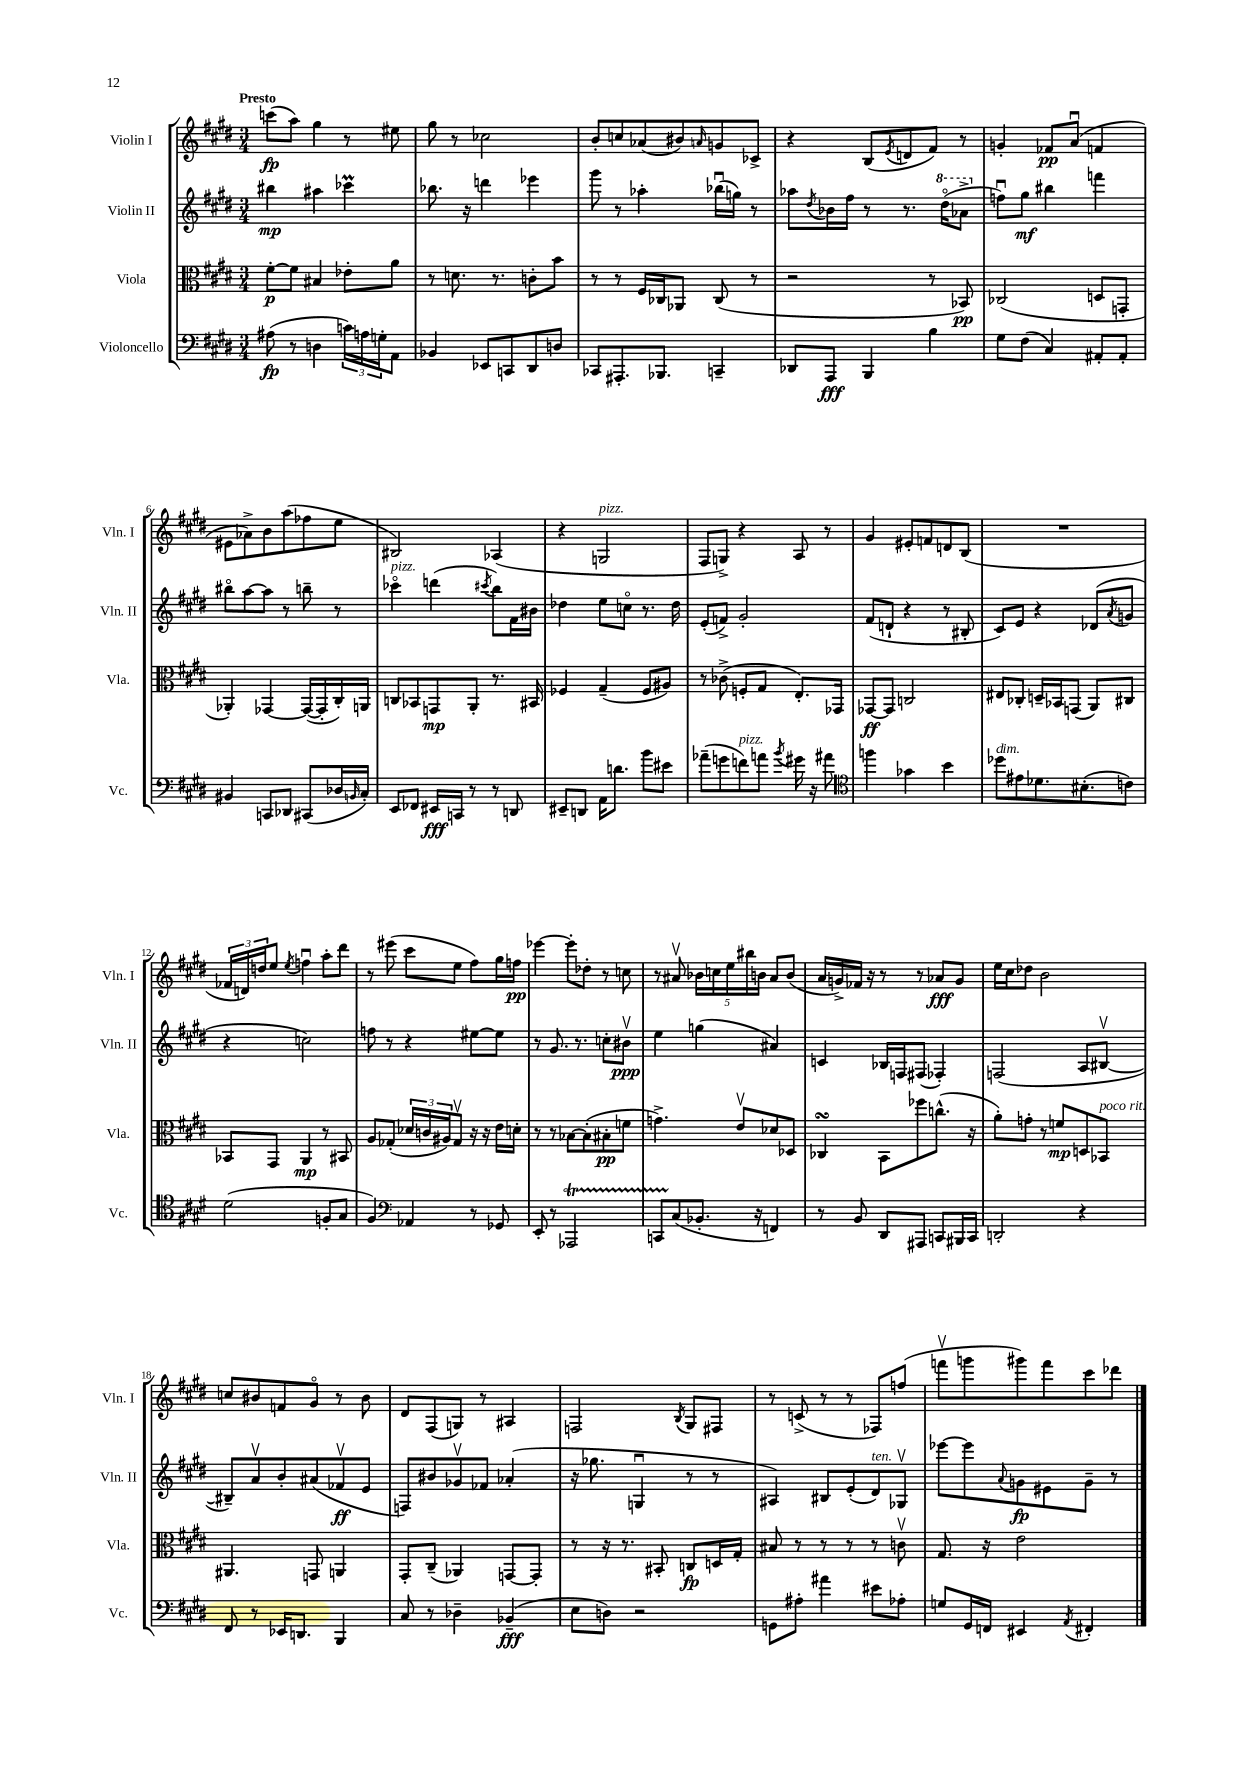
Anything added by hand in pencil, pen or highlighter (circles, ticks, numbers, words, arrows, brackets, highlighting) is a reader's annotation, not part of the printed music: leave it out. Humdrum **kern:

**kern	**dynam	**kern	**dynam	**kern	**dynam	**kern	**dynam
*part4	*part4	*part3	*part3	*part2	*part2	*part1	*part1
*staff4	*staff4	*staff3	*staff3	*staff2	*staff2	*staff1	*staff1
*I"Violoncello	*	*I"Viola	*	*I"Violin II	*	*I"Violin I	*
*I'Vc.	*	*I'Vla.	*	*I'Vln. II	*	*I'Vln. I	*
*clefF4	*	*clefC3	*	*clefG2	*	*clefG2	*
*k[f#c#g#d#]	*	*k[f#c#g#d#]	*	*k[f#c#g#d#]	*	*k[f#c#g#d#]	*
*M3/4	*	*M3/4	*	*M3/4	*	*M3/4	*
=1	=1	=1	=1	=1	=1	=1	=1
!	!	!	!	!	!	!LO:TX:a:B:t=Presto	!
(8A#X\	fp	[8f#'\L	p	4bb#X\	mp	(8cccn\L	fp
8r	.	8f#\J]	.	.	.	8aa\J)	.
4Dn\	.	4B#X/	.	4aa#X\	.	4gg#\	.
24cn\LL)	.	8e-X'\L	.	4ccc-XM\	.	8r	.
24An\	.	.	.	.	.	.	.
24Gn'\J	.	.	.	.	.	.	.
8AA\J	.	8a\J	.	.	.	8ee#X\	.
=2	=2	=2	=2	=2	=2	=2	=2
4BB-X/	.	8r	.	8.bb-X\	.	8gg#\	.
.	.	8.dn\	.	.	.	8r	.
.	.	.	.	16r	.	.	.
8EE-X/L	.	.	.	4dddn\	.	2cc-X\	.
.	.	8.r	.	.	.	.	.
8CCn/	.	.	.	.	.	.	.
8DD#/	.	8cn'\L	.	4eee-X\	.	.	.
8Dn/J	.	8b\J	.	.	.	.	.
=3	=3	=3	=3	=3	=3	=3	=3
8CC-X/L	.	8r	.	8ggg#\	.	8b'/L	.
8.AAA#X'/	.	8r	.	8r	.	8ccn/	.
.	.	16F#/LL	.	4aa-X'\	.	(8a-X/	.
8.BBB-X/J	.	16C-X/J	.	.	.	.	.
.	.	8AA-X/J	.	.	.	8b#X/)	.
.	.	.	.	.	.	16qqan/	.
4CCn~/	.	(8C-/	.	(16bb-Xu\LL	.	8gn/	.
.	.	.	.	16ggn\JJ)	.	.	.
.	.	8r	.	8r	.	8c-X^/J	.
=4	=4	=4	=4	=4	=4	=4	=4
8DD-X/L	.	2r	.	8aa-X\L	.	4r	.
.	.	.	.	8qdd#/	.	.	.
8AAA/J	fff	.	.	16b-X\L	.	.	.
.	.	.	.	16ff#\JJ	.	.	.
4BBB/	.	.	.	8r	.	(8B/L	.
.	.	.	.	.	.	8qe/	.
.	.	.	.	8.r	.	8dn/	.
4B\	.	8r	.	.	.	8f#/J)	.
*	*	*	*	*8va	*	*	*
.	.	.	.	(16ddd#\KL	.	.	.
.	.	8BB-X/)	pp	8aa-X^\J	.	8r	.
=5	=5	=5	=5	=5	=5	=5	=5
*	*	*	*	*X8va	*	*	*
8G#\L	.	(2C-X/	.	8ffnu\L)	.	4gn'/	.
(8F#\J	.	.	.	8gg#\J	mf	.	.
4C#/)	.	.	.	4bb#X\	.	8f-X/L	pp
.	.	.	.	.	.	(8au/J	.
8AA#X'/L	.	8Dn/L	.	4fffn\	.	4fn/	.
8AA#'/J	.	8GGn'/J	.	.	.	.	.
!!LO:LB:g=z
=6	=6	=6	=6	=6	=6	=6	=6
4BB#X/	.	4AA-X'/)	.	8bb#X\L	.	8e#X\L	.
.	.	.	.	[8aa\	.	8a-X^\)	.
8CCn/L	.	[4GG-X/	.	8aa\J]	.	8b\	.
8DD-X/J	.	.	.	8r	.	(8aa\	.
(8CC#X/L	.	(16GG-/LL_	.	8bbn~\	.	8ff-X\	.
.	.	16GG-'/]	.	.	.	.	.
16D-X/L	.	16C#'/)	.	8r	.	8ee\J	.
16qqBBn/	.	.	.	.	.	.	.
16C#'/JJ)	.	16AAn/JJ	.	.	.	.	.
=7	=7	=7	=7	=7	=7	=7	=7
!	!	!	!	!LO:TX:a:i:t=pizz.	!	!	!
8EE/L	.	8Cn/L	.	4ccc-X\	.	2B#X/)	.
8FF-X/J	.	8BB-X/	.	.	.	.	.
16EE#X/LL	fff	8GGn/	mp	(4dddn\	.	.	.
16CCn/JJ	.	.	.	.	.	.	.
8r	.	8AA'/J	.	.	.	.	.
.	.	.	.	8qccc#X/	.	.	.
8r	.	8.r	.	8bb\L)	.	(4A-X/	.
8DDn/	.	.	.	16f#\L	.	.	.
.	.	16BB#X/	.	16b#X\JJ	.	.	.
=8	=8	=8	=8	=8	=8	=8	=8
8EE#X~/L	.	4F-X/	.	4dd-X\	.	4r	.
8DDn/J	.	.	.	.	.	.	.
!	!	!	!	!	!	!LO:TX:a:i:t=pizz.	!
16AA\KL	.	(4G#~/	.	8ee\L	.	2Gn/	.
8.dn\J	.	.	.	.	.	.	.
.	.	.	.	8ccn\J	.	.	.
8b\L	.	8F-/L	.	8.r	.	.	.
8e#X\J	.	8A#X/J)	.	.	.	.	.
.	.	.	.	16dd-\	.	.	.
=9	=9	=9	=9	=9	=9	=9	=9
(8a-X~\L	.	8r	.	(8e'/L	.	8F#/L	.
8gn\	.	(8c-X^\	.	8fn^/J)	.	8Gn^/J)	.
!LO:TX:a:i:t=pizz.	!	!	!	!	!	!	!
8fn\)	.	8Fn'/L	.	2g#'/	.	4r	.
8an\J	.	8G#/J	.	.	.	.	.
8qb/	.	.	.	.	.	.	.
16g#X\	.	8.E'/L)	.	.	.	8A/	.
16r	.	.	.	.	.	.	.
8a#X\	.	.	.	.	.	8r	.
.	.	16GG-X/Jk	.	.	.	.	.
=10	=10	=10	=10	=10	=10	=10	=10
*clefC4	*	*	*	*	*	*	*
4ffn\	.	[8GG-X/L	ff	(8f#/L	.	4g#/	.
.	.	8GG-/J]	.	8dn`/J	.	.	.
4g-X\	.	2Cn/	.	4r	.	8e#X'/L	.
.	.	.	.	.	.	8fn/	.
4b\	.	.	.	8r	.	8dn/	.
.	.	.	.	8B#X'/	.	(8B/J	.
=11	=11	=11	=11	=11	=11	=11	=11
!LO:TX:a:i:t=dim.	!	!	!	!	!	!	!
8dd-X\L	.	8E#X/L	.	8c#/L)	.	2.r	.
8e#X\	.	8C-X'/J	.	8e/J	.	.	.
8.d-X\	.	16Dn~/LL	.	4r	.	.	.
.	.	16BB-X/J	.	.	.	.	.
.	.	(8GGn/J	.	.	.	.	.
(8.B#X'\	.	.	.	.	.	.	.
.	.	8AA/L)	.	(8d-X/L	.	.	.
.	.	.	.	8qa/	.	.	.
8cn\J)	.	8C#X/J	.	8gn/J	.	.	.
!!LO:LB:g=z
=12	=12	=12	=12	=12	=12	=12	=12
(2d#\	.	8BB-X/L	.	4r	.	24f-X/LL	.
.	.	.	.	.	.	24dn/)	.
.	.	.	.	.	.	24ddn/J	.
.	.	8GG#/J	.	.	.	8ee/J	.
.	.	.	.	.	.	8qee/	.
.	.	4AA/	mp	2ccn\)	.	4ffnu\	.
8Fn'/L	.	8r	.	.	.	8aa'\L	.
8G#/J	.	8BB#X/	.	.	.	8ddd#\J	.
=13	=13	=13	=13	=13	=13	=13	=13
4F#/)	.	8A/L	.	8ffn\	.	8r	.
.	.	(8G-X'/J	.	8r	.	(8eee#X\	.
*clefF4	*	*	*	*	*	*	*
4AA-X/	.	24d-X/LL	.	4r	.	8ccc#\L	.
.	.	24cn/	.	.	.	.	.
.	.	24A#X/J)	.	.	.	.	.
.	.	8G-v/J	.	.	.	8ee\J	.
8r	.	16r	.	[8ee#X\L	.	8ff#\L)	.
.	.	16r	.	.	.	.	.
8GG-X/	.	16e\LL	.	8ee#\J]	.	16gg#\L	.
.	.	16dn'\JJ	.	.	.	16ffn\JJ	pp
=14	=14	=14	=14	=14	=14	=14	=14
8EE'/	.	8r	.	8r	.	[4eee-X\	.
8r	.	8r	.	8.g#/	.	.	.
2AAA-XT/	.	[8B-X\L	.	.	.	8eee-'\L]	.
.	.	.	.	8.r	.	.	.
.	.	(8B-'\]	.	.	.	8dd-X'\J	.
.	.	8B#X'\	pp	8ccn'\L	.	8r	.
.	.	8fn\J	.	8b#Xv\J	ppp	8ccn\	.
=15	=15	=15	=15	=15	=15	=15	=15
8CCnTTT/L	.	4.gn^\)	.	4ee\	.	8r	.
(8C#/	.	.	.	.	.	8a#Xv/	.
8.BB-X'/J	.	.	.	(4ggn\	.	20b-X\LL	.
.	.	.	.	.	.	20ccn\	.
.	.	.	.	.	.	20ee\	.
.	.	8ev/L	.	.	.	.	.
.	.	.	.	.	.	20bb#X\	.
16r	.	.	.	.	.	.	.
.	.	.	.	.	.	20bn\JJ	.
4FFn/)	.	8d-X/	.	4a#X/)	.	8a#/L	.
.	.	8D-X/J	.	.	.	(8b/J	.
=16	=16	=16	=16	=16	=16	=16	=16
8r	.	4C-XsSSs/	.	4cn/	.	16a/LL	.
.	.	.	.	.	.	16gn^/)	.
8BB/	.	.	.	.	.	16f-X/JJ	.
.	.	.	.	.	.	16r	.
8DD#/L	.	8BB\L	.	16B-X/LL	.	8r	.
.	.	.	.	16Fn/J	.	.	.
8AAA#X/J	.	8ff-X\	.	(8F#X/J	.	8r	.
8CCn/L	.	(8.ccn^^\J	.	4F-X'/)	.	8a-X/L	fff
16BBB#X/L	.	.	.	.	.	8g/J	.
16CC/JJ	.	16r	.	.	.	.	.
=17	=17	=17	=17	=17	=17	=17	=17
2DDn'/	.	8a'\L)	.	(2Fn/	.	16ee\LL	.
.	.	.	.	.	.	16cc#\J	.
.	.	8gn'\J	.	.	.	8dd-X\J	.
.	.	8r	.	.	.	2b\	.
.	.	8fn/L	mp	.	.	.	.
4r	.	8Dn/	.	8A/L	.	.	.
!	!	!LO:TX:a:i:t=poco rit.	!	!	!	!	!
.	.	8BB-X/J	.	[8B#Xv/J	.	.	.
!!LO:LB:g=z
=18	=18	=18	=18	=18	=18	=18	=18
8FF#/	.	4.AA#X/	.	8B#X~/L])	.	8ccn/L	.
8r	.	.	.	8av/	.	8b#X/	.
16EE-X/KL	.	.	.	8b'/	.	8fn/	.
8.DDn/J	.	.	.	.	.	.	.
.	.	8GGn/	.	(8a#X/	.	8g#/J	.
4BBB/	.	4AAn/	.	8f-Xv/	ff	8r	.
.	.	.	.	8e/J	.	8b#\	.
=19	=19	=19	=19	=19	=19	=19	=19
8C#/	.	8GG#'/L	.	8Fn/L)	.	8d#/L	.
8r	.	(8C#~/J	.	8b#X/	.	(8F#/	.
4D-X~\	.	4AA-X/)	.	8g-Xv/	.	8Gn/J)	.
.	.	.	.	8f-X/J	.	8r	.
(4BB-X~/	fff	[8GGn/L	.	(4a-X'/	.	4A#X/	.
.	.	8GG'/J]	.	.	.	.	.
=20	=20	=20	=20	=20	=20	=20	=20
8E\L	.	8r	.	16r	.	2Fn/	.
.	.	.	.	8.gg-X\	.	.	.
8Dn\J)	.	16r	.	.	.	.	.
.	.	8.r	.	.	.	.	.
2r	.	.	.	4Gnu/	.	.	.
.	.	8BB#X'/	.	.	.	.	.
.	.	.	.	.	.	8qB/	.
.	.	8Cn/L	fp	8r	.	8G#/L	.
.	.	16Dn/L	.	8r	.	8F#X/J	.
.	.	16G#'/JJ	.	.	.	.	.
=21	=21	=21	=21	=21	=21	=21	=21
8GGn\L	.	8B#X/	.	4A#X/)	.	8r	.
8A#X'\J	.	8r	.	.	.	(8cn^/	.
4a#X\	.	8r	.	8B#X/L	.	8r	.
.	.	8r	.	(8e'/	.	8r	.
!	!	!	!	!LO:TX:a:i:t=ten.	!	!	!
8e#X\L	.	8r	.	8d#/)	.	8F-X/L)	.
8A-X'\J	.	8cnv\	.	8G-Xv/J	.	(8ffn/J	.
=22	=22	=22	=22	=22	=22	=22	=22
8Gn/L	.	8.G#/	.	[8eee-X\L	.	8fffnv\L	.
16GG#/L	.	.	.	8eee-\]	.	8gggn\	.
16FFn/JJ	.	16r	.	.	.	.	.
.	.	.	.	8qqa/	.	.	.
4EE#X/	.	2e\	.	8gn\	fp	8ggg#X\)	.
.	.	.	.	8e#X\	.	8fff\	.
8qAA/	.	.	.	.	.	.	.
4FF#X'/	.	.	.	8g~\J	.	8ccc#\	.
.	.	.	.	8r	.	8ddd-X\J	.
==	==	==	==	==	==	==	==
*-	*-	*-	*-	*-	*-	*-	*-
